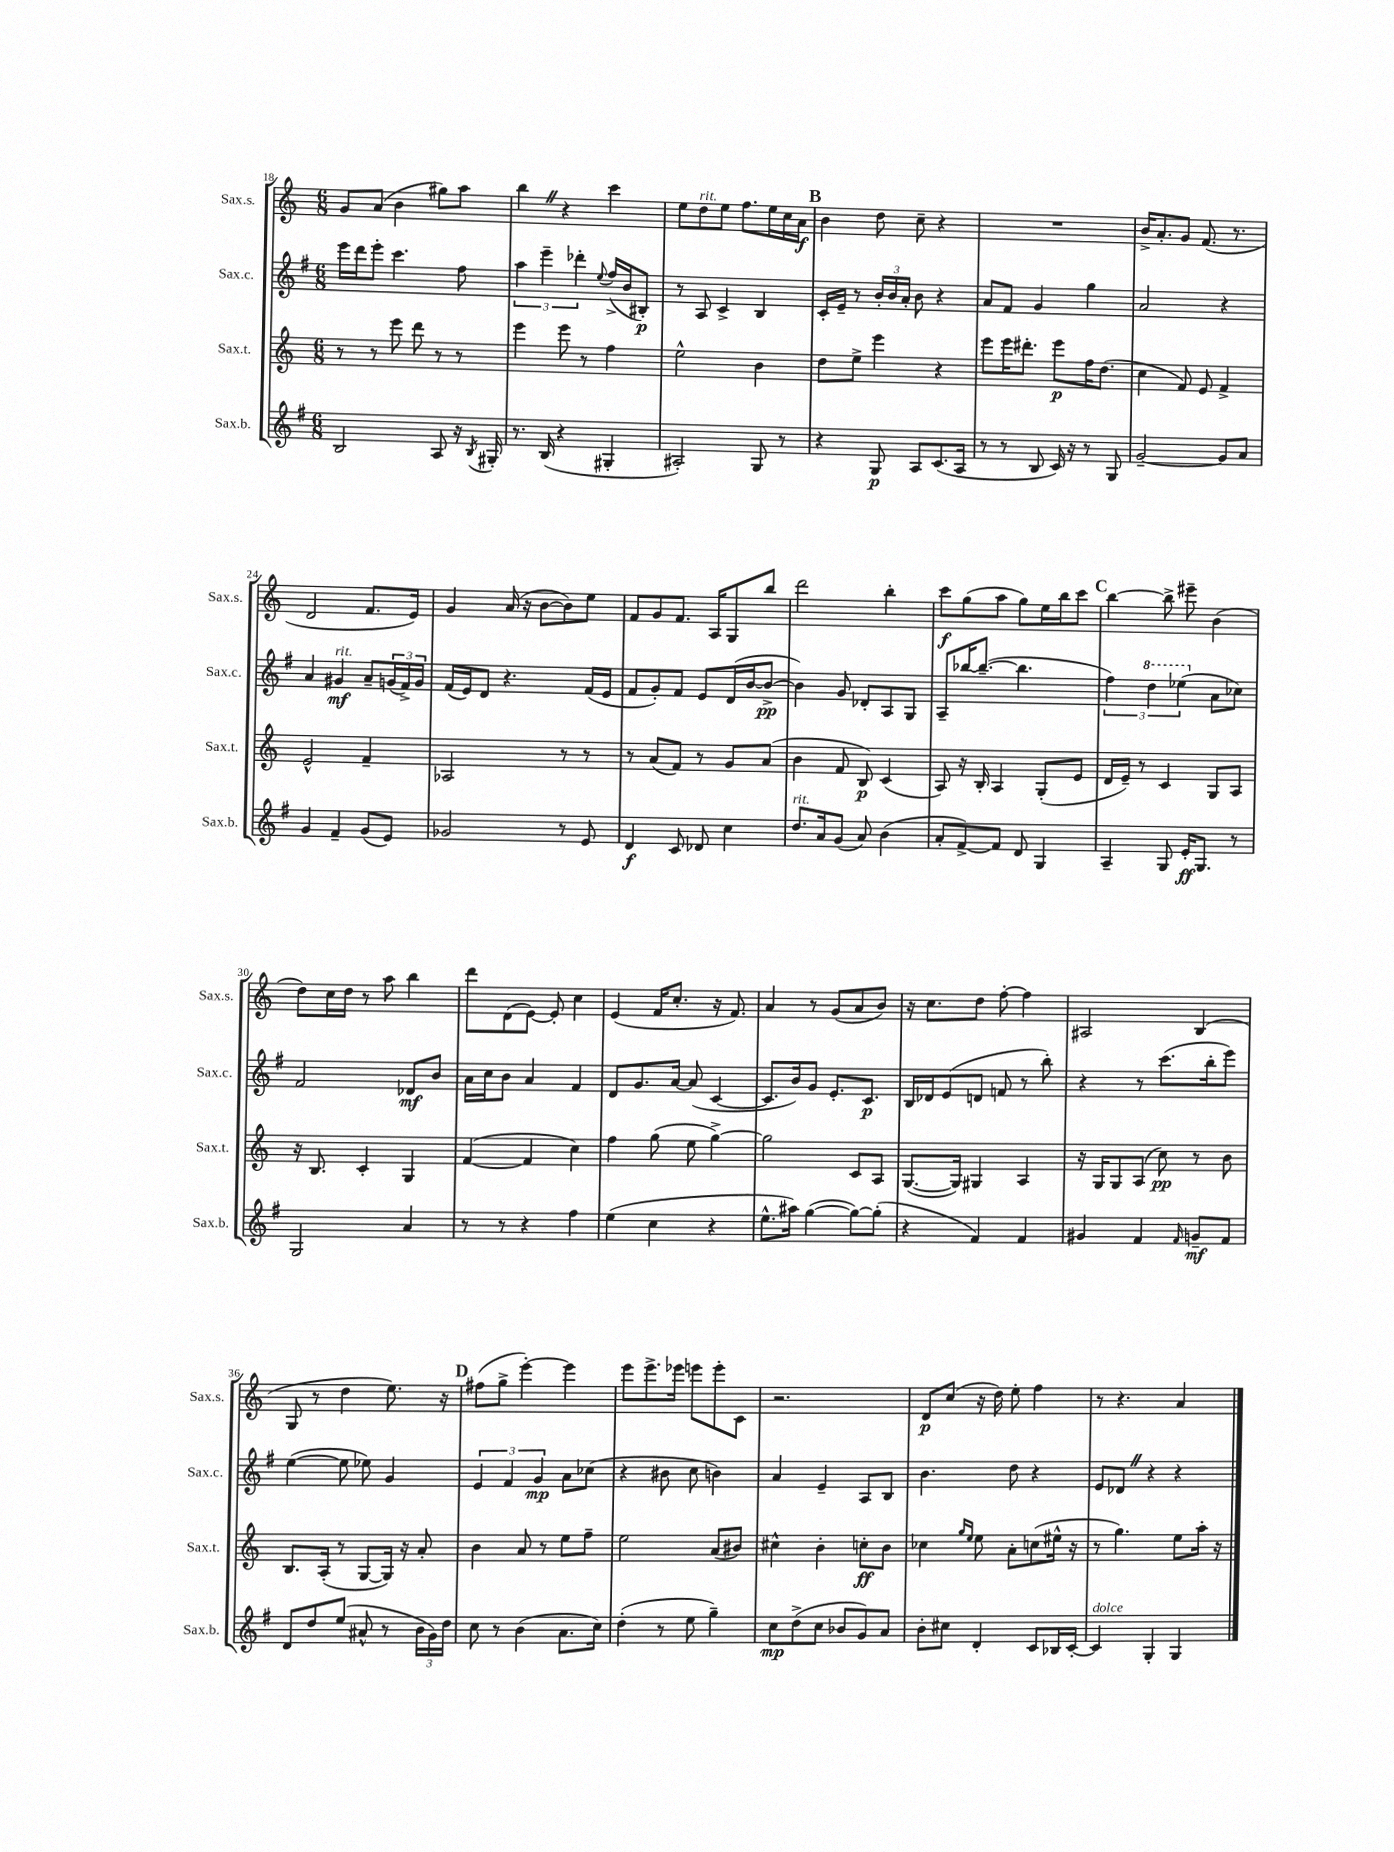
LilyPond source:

<<
\new StaffGroup <<
\new Staff = "s0" \with { instrumentName = "Sax.s." shortInstrumentName = "Sax.s." } {
    \clef treble \key c \major \numericTimeSignature \time 6/8
    g'8 a'8( b'4 gis''8) a''8 |
    b''4 \once \override BreathingSign.text = \markup { \musicglyph "scripts.caesura.straight" } \breathe r4 c'''4 |
    e''8 d''8^\markup { \italic "rit." } e''8 f''8. e''16 c''16 a'16\f |
    \mark \markup { \bold "B" } b'4 d''8 c''8-- r4 |
    R2. |
    b'16-> a'8.-. g'8 f'8.( r8. |
    d'2 f'8. e'16) |
    g'4 a'16( r16 b'8~ b'8) e''8 |
    f'8 g'8 f'8. a16 g8 b''8 |
    d'''2 b''4-. |
    c'''8\f g''8( a''8 g''8) e''16 b''16 c'''8 |
    \mark \markup { \bold "C" } b''4~ b''8-> eis'''8-- b'4( |
    d''8) c''16 d''16 r8 a''8 b''4 |
    d'''8 d'8( e'8~) e'8-. c''4 |
    e'4( f'16 c''8.-. r16 f'8.) |
    a'4 r8 g'8( a'8 b'8) |
    r16 c''8. d''8 f''8~-. f''4 |
    ais2 b4( |
    g8 r8 d''4 e''8.) r16 |
    \mark \markup { \bold "D" } fis''8( g''8-> e'''4~-.) e'''4 |
    e'''8 e'''8.-> ees'''16 e'''8 e'''8-. c'8 |
    r2. |
    d'8\p c''8( r16 d''16) e''8-. f''4 |
    r8 r4. a'4 \bar "|." |
}
\new Staff = "s1" \with { instrumentName = "Sax.c." shortInstrumentName = "Sax.c." } {
    \clef treble \key g \major \numericTimeSignature \time 6/8
    e'''16 d'''16 e'''8-. c'''4. fis''8 |
    \tuplet 3/2 { a''4 e'''4-- des'''4-. } \appoggiatura { e''8 } fis''16->( b'16 bis8-.\p) |
    r8 a8 c'4-> b4 |
    \mark \markup { \bold "B" } c'16-. e'16-- r8 \tuplet 3/2 { b'16-. b'16 a'16-. } b'8 r4 |
    a'8 fis'8 g'4 g''4 |
    a'2 r4 |
    a'4 gis'4\mf^\markup { \italic "rit." } a'8-- \tuplet 3/2 { g'16( fis'16->) g'16 } |
    fis'16( e'16) d'8 r4. fis'16( e'16 |
    fis'8 g'8-.) fis'8 e'8 d'16( b'16~ b'8~->\pp |
    b'4) g'8 des'8-. a8 g8 |
    a8-- bes''16~ bes''8.~--( bes''4. |
    \mark \markup { \bold "C" } \tuplet 3/2 { fis''4) \ottava #1 d'''4 ees'''4( \ottava #0 } a'8 ces''8) |
    fis'2 des'8\mf b'8 |
    a'16 c''16 b'8 a'4 fis'4 |
    d'8 g'8. a'16~ a'8( c'4~ |
    c'8. b'16) g'8 e'8.-. c'8.\p |
    b16 des'16 e'8( d'8 f'8 r8 b''8-.) |
    r4 r8 c'''8.( b''16-. e'''8) |
    e''4~( e''8 ees''8) g'4 |
    \mark \markup { \bold "D" } \tuplet 3/2 { e'4 fis'4 g'4\mp } a'8 ces''8( |
    r4 bis'8 c''8 b'4) |
    a'4 e'4-- a8 b8 |
    b'4. d''8 r4 |
    e'8 des'8 \once \override BreathingSign.text = \markup { \musicglyph "scripts.caesura.straight" } \breathe r4 r4 \bar "|." |
}
\new Staff = "s2" \with { instrumentName = "Sax.t." shortInstrumentName = "Sax.t." } {
    \clef treble \key c \major \numericTimeSignature \time 6/8
    r8 r8 e'''8 d'''8 r8 r8 |
    e'''4 e'''8 r8 f''4 |
    e''2-^ b'4 |
    \mark \markup { \bold "B" } d''8 e''8-> e'''4 r4 |
    e'''8 e'''16 dis'''8.-. e'''8\p f''16 d''8.( |
    c''4 f'8) e'8 f'4-> |
    e'2-^ f'4-- |
    aes2 r8 r8 |
    r8 a'8( f'8) r8 g'8 a'8( |
    b'4 f'8 b8\p) c'4( |
    a8) r16 b16-. a4 g8-.( e'8 |
    \mark \markup { \bold "C" } d'16 e'16--) r8 c'4 g8 a8 |
    r16 b8. c'4-. g4 |
    f'4~( f'4 c''4) |
    f''4 g''8( e''8 g''4~->) |
    g''2 c'8 a8 |
    g8.~( g16) gis4 a4 |
    r16 g16 g8 a8( c''8\pp) r8 b'8 |
    b8. a16-.( r8 g8~ g16) r16 a'8-. |
    \mark \markup { \bold "D" } b'4 a'8 r8 e''8 f''8-- |
    e''2 a'8( bis'8) |
    cis''4-^ b'4-. c''8-.\ff b'8 |
    ces''4 \grace { g''16 e''16 } e''8 a'8-. c''8( eis''16-^ r16 |
    r8 g''4.) e''8 a''16-. r16 \bar "|." |
}
\new Staff = "s3" \with { instrumentName = "Sax.b." shortInstrumentName = "Sax.b." } {
    \clef treble \key g \major \numericTimeSignature \time 6/8
    b2 a8 r16 \acciaccatura { b8 } gis16-. |
    r8. b16( r4 gis4-. |
    ais2-.) g8 r8 |
    \mark \markup { \bold "B" } r4 g8\p a8 c'8.( a16 |
    r8 r8 b8 c'16) r16 r8 g8 |
    g'2~-- g'8 a'8 |
    g'4 fis'4-- g'8( e'8) |
    ges'2 r8 e'8 |
    d'4\f c'8 des'8 c''4 |
    d''8.^\markup { \italic "rit." } a'16 g'8( a'8) b'4( |
    a'8-. fis'8~->) fis'8 d'8 g4 |
    \mark \markup { \bold "C" } a4-- g8 e'16-.\ff g8. r8 |
    g2 a'4 |
    r8 r8 r4 fis''4 |
    e''4( c''4 r4 |
    e''8.-^ ais''16) g''4~( g''8~) g''8-.( |
    r4 fis'4) fis'4 |
    gis'4 fis'4 \grace { fis'16 } g'8--\mf fis'8 |
    d'8 d''8 e''8( ais'8-^ r8 \tuplet 3/2 { b'16 g'16) d''16 } |
    \mark \markup { \bold "D" } c''8 r8 b'4( a'8. c''16) |
    d''4-.( r8 e''8 g''4--) |
    c''8\mp d''8->( c''8 bes'8 g'8) a'8 |
    b'8-. cis''8 d'4-. c'8 bes16 c'16~-. |
    c'4^\markup { \italic "dolce" } g4-. g4 \bar "|." |
}
>>
>>
\layout { \context { \Score currentBarNumber = #18 } }
